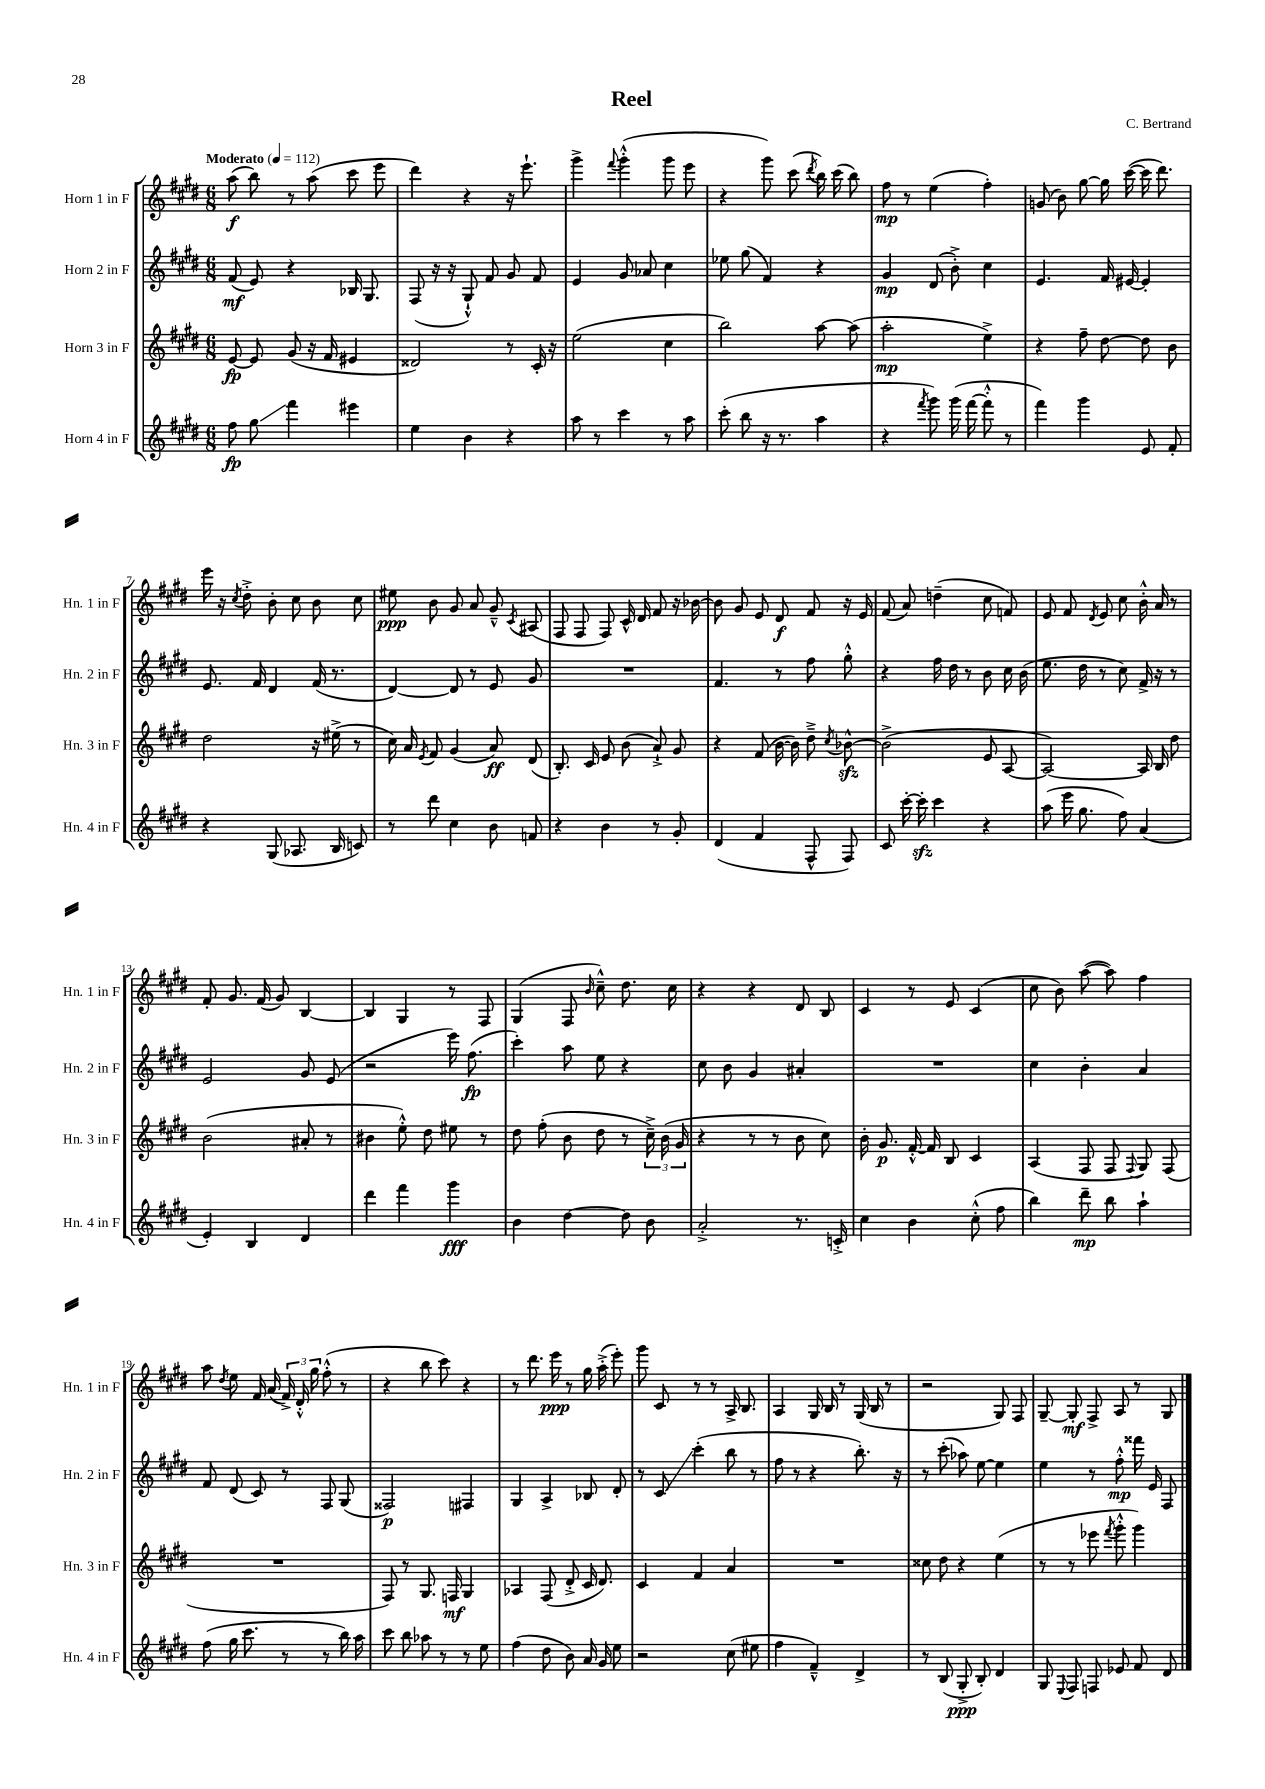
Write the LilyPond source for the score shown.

\header { title = "Reel" composer = "C. Bertrand" }
<<
\new StaffGroup <<
\new Staff = "s0" \with { instrumentName = "Horn 1 in F" shortInstrumentName = "Hn. 1 in F" } {
    \clef treble \key e \major \numericTimeSignature \time 6/8 \tempo "Moderato" 4 = 112
    \autoBeamOff a''8\f( b''8) r8 a''8( cis'''8 e'''8 |
    dis'''4) r4 r16 e'''8.-! |
    gis'''4-> \appoggiatura { fis'''8 } gis'''4-.-^( gis'''8 e'''8 |
    r4 gis'''8) cis'''8( \acciaccatura { dis'''8 } b''16) cis'''16( b''8) |
    fis''8\mp r8 e''4( fis''4-.) |
    g'8( b'8) gis''8~ gis''16 cis'''16~( cis'''16 dis'''8.) |
    e'''16 r16 \acciaccatura { cis''8 } dis''8-.-> b'8-. cis''8 b'8 cis''8 |
    eis''8\ppp b'8 gis'8 a'8 gis'8---^ \acciaccatura { cis'8 } ais8( |
    fis8 fis8 fis8) cis'16-^ dis'16 fis'8 r16 bes'16~ |
    bes'8 gis'8 e'8 dis'8\f fis'8 r16 e'16 |
    fis'8( a'8) d''4--( cis''8 f'8) |
    e'8 fis'8 \acciaccatura { dis'8 } e'8 cis''8 b'16-.-^ a'16 r8 |
    fis'8-. gis'8. fis'16( gis'8) b4~ |
    b4 gis4 r8 fis8 |
    gis4( fis8 \grace { b'16 } cis''8---^) dis''8. cis''16 |
    r4 r4 dis'8 b8 |
    cis'4 r8 e'8 cis'4( |
    cis''8 b'8) a''8~( a''8) fis''4 |
    a''8 \acciaccatura { dis''8 } e''8 fis'16 a'16( \tuplet 3/2 { fis'16->) dis'16-.-^ gis''16 } fis''8-.-^( r8 |
    r4 b''8 cis'''8) r4 |
    r8 dis'''8. e'''16\ppp r8 gis''16 a''16-.->( e'''8-.) |
    gis'''8 cis'8 r8 r8 a16-> b8. |
    a4 gis16 b16 r8 gis16( b16 r8 |
    r2 gis8) fis8 |
    gis8~-- gis8-.\mf fis8-> a8 r8 gis8 \bar "|." |
}
\new Staff = "s1" \with { instrumentName = "Horn 2 in F" shortInstrumentName = "Hn. 2 in F" } {
    \clef treble \key e \major \numericTimeSignature \time 6/8
    \autoBeamOff fis'8\mf( e'8) r4 bes16 gis8. |
    fis8( r16 r16 gis8-!-^) fis'8 gis'8 fis'8 |
    e'4 gis'8 aes'8 cis''4 |
    ees''8 gis''8( fis'4) r4 |
    gis'4\mp dis'8( b'8-.->) cis''4 |
    e'4. fis'16 eis'16~ eis'4-. |
    e'8. fis'16 dis'4 fis'16( r8. |
    dis'4~) dis'8 r8 e'8 gis'8 |
    R2. |
    fis'4. r8 fis''8 gis''8-.-^ |
    r4 fis''16 dis''16 r8 b'8 cis''16 b'16( |
    e''8. dis''16 r8 cis''8) fis'16-> r16 r8 |
    e'2 gis'8 e'8( |
    r2 e'''16) fis''8.\fp( |
    cis'''4-.) a''8 e''8 r4 |
    cis''8 b'8 gis'4 ais'4-. |
    R2. |
    cis''4 b'4-. a'4 |
    fis'8 dis'8( cis'8) r8 fis8 gis8( |
    fisis2\p) fis4 |
    gis4 a4-> bes8 dis'8-. |
    r8 cis'8\glissando cis'''4-.( b''8 r8 |
    fis''8 r8 r4 b''8.-.) r16 |
    r8 cis'''8-.( aes''8) e''8~ e''4 |
    e''4 r8 fis''8-.-^\mp fisis'''16 e'16 fis8 \bar "|." |
}
\new Staff = "s2" \with { instrumentName = "Horn 3 in F" shortInstrumentName = "Hn. 3 in F" } {
    \clef treble \key e \major \numericTimeSignature \time 6/8
    \autoBeamOff e'8~\fp e'8 gis'8( r16 fis'16 eis'4 |
    disis'2) r8 cis'16-. r16 |
    e''2( cis''4 |
    b''2) a''8~ a''8( |
    a''2-.\mp e''4->) |
    r4 fis''8-- dis''8~ dis''8 b'8 |
    dis''2 r16 eis''16->( r8 |
    cis''16) a'16 \acciaccatura { e'8 } fis'8 gis'4( a'8\ff) dis'8( |
    b8.-.) cis'16 e'8 b'8( a'8-!->) gis'8 |
    r4 fis'8( b'16~ b'16) dis''8---> \acciaccatura { cis''8 } bes'8~-^\sfz |
    bes'2->( e'8 a8~ |
    a2~) a16 b16 dis''8 |
    b'2( ais'8-. r8 |
    bis'4 e''8-.-^) dis''8 eis''8 r8 |
    dis''8 fis''8-.( b'8 dis''8 r8 \tuplet 3/2 { cis''16--->) b'16( gis'16 } |
    r4 r8 r8 b'8 cis''8) |
    b'16-. gis'8.\p fis'16~-.-^ fis'16 b8 cis'4 |
    a4( fis8 fis8 \appoggiatura { fis8 } gis8) fis8( |
    R2. |
    fis8) r8 gis8. f16\mf gis4 |
    aes4 fis8( dis'8-.-> cis'16 dis'8.) |
    cis'4 fis'4 a'4 |
    R2. |
    cisis''8 dis''8 r4 e''4( |
    r8 r8 ees'''8 \acciaccatura { fis'''8 } gis'''8-.-^ gis'''4) \bar "|." |
}
\new Staff = "s3" \with { instrumentName = "Horn 4 in F" shortInstrumentName = "Hn. 4 in F" } {
    \clef treble \key e \major \numericTimeSignature \time 6/8
    \autoBeamOff fis''8\fp gis''8\glissando fis'''4 eis'''4 |
    e''4 b'4 r4 |
    a''8 r8 cis'''4 r8 a''8 |
    cis'''8-.( b''8 r16 r8. a''4 |
    r4 \acciaccatura { fis'''8 } gis'''8) gis'''16( fis'''16~ fis'''8-.-^ r8 |
    fis'''4) gis'''4 e'8 fis'8-. |
    r4 gis8( aes8. b16 c'8) |
    r8 dis'''8 cis''4 b'8 f'8 |
    r4 b'4 r8 gis'8-. |
    dis'4( fis'4 fis8-^ fis8) |
    cis'8 cis'''16~-. cis'''16-.\sfz cis'''4 r4 |
    a''8( e'''16 gis''8. fis''8) a'4( |
    e'4-.) b4 dis'4 |
    dis'''4 fis'''4 gis'''4\fff |
    b'4 dis''4~ dis''8 b'8 |
    a'2-.-> r8. c'16-.-> |
    cis''4 b'4 cis''8-.-^( fis''8 |
    b''4) dis'''8--\mp b''8 a''4-! |
    fis''8( gis''16 cis'''8. r8 r8 b''16) a''16 |
    cis'''8 b''8 aes''8 r8 r8 e''8 |
    fis''4( dis''8 b'8) a'16 gis'16 e''8 |
    r2 cis''8( eis''8 |
    fis''4 fis'4---^) dis'4-> |
    r8 b8( gis8-.->\ppp b8-.) dis'4 |
    gis8 \appoggiatura { e8 } fis8 f8 ees'8 fis'8 dis'8 \bar "|." |
}
>>
>>
